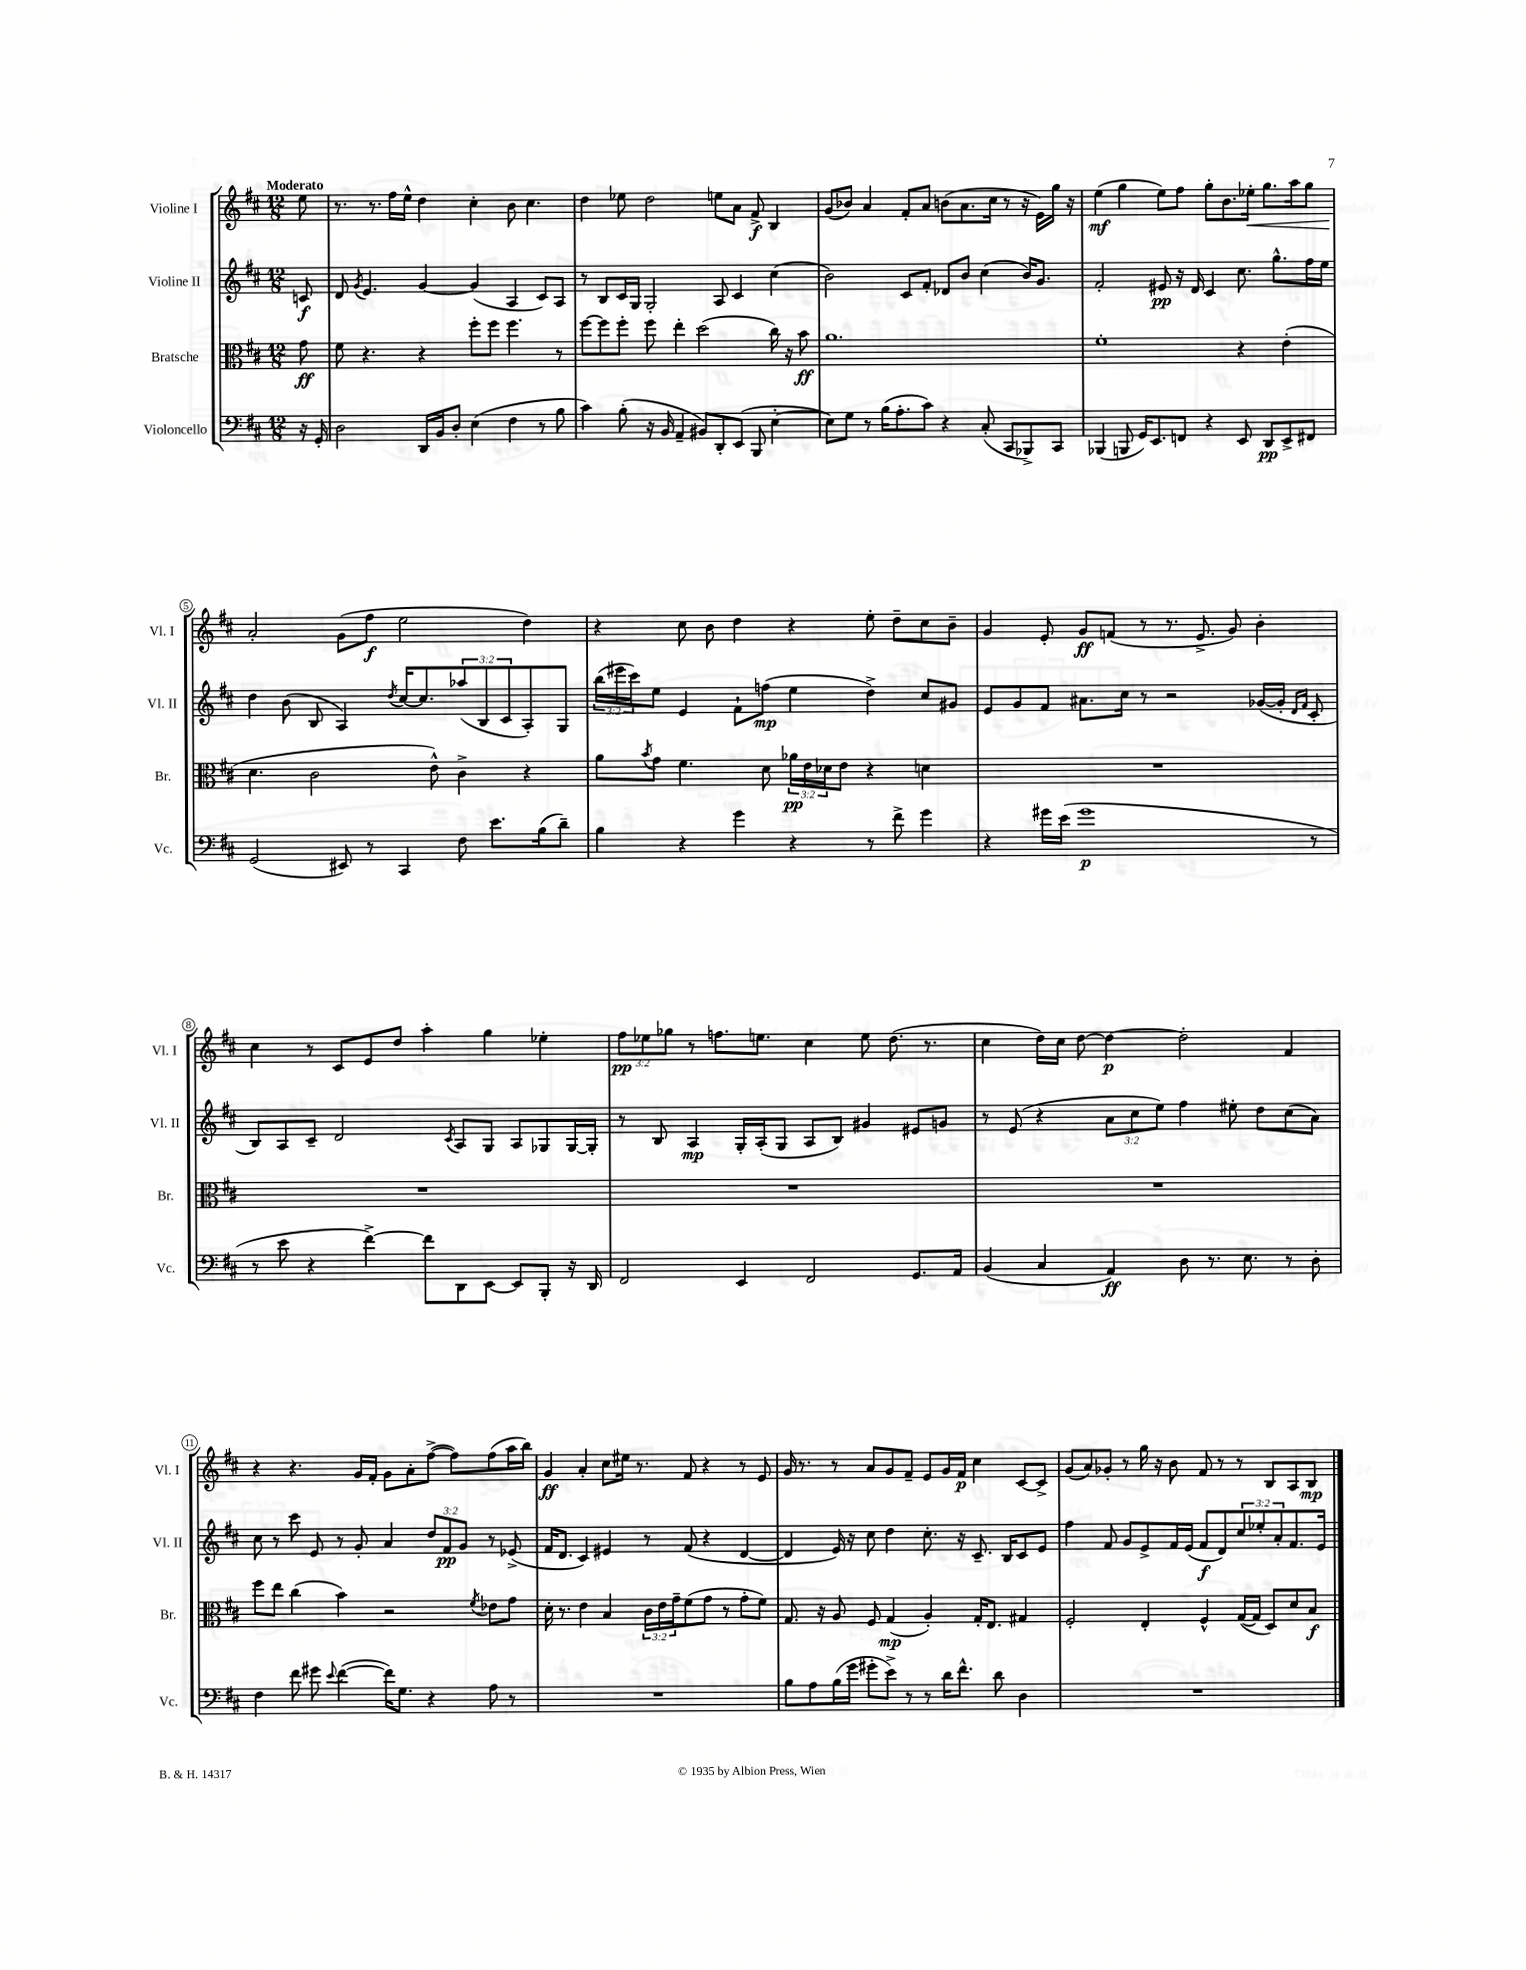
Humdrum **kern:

**kern	**kern	**kern	**kern
*staff4	*staff3	*staff2	*staff1
*clefF4	*clefC3	*clefG2	*clefG2
*k[f#c#]	*k[f#c#]	*k[f#c#]	*k[f#c#]
*M12/8	*M12/8	*M12/8	*M12/8
16r	8g	8c	8ee
16GG'	.	.	.
=	=	=	=
2D	8f#	8d	8.r
.	.	8qg	.
.	4.r	4.e	.
.	.	.	8.r
.	.	.	16ff#
.	.	.	16ee^^
16DD	4r	[4g	4dd
16BB	.	.	.
8D'	.	.	.
(4E	8ff#'	(4g]	4cc#'
.	8ff#	.	.
4F#	4.ff#	4A	8b
.	.	.	4.cc#
8r	.	8c#)	.
8B	8r	8A	.
=	=	=	=
4c#)	[8ff#	8r	4dd
.	8ff#]	8B	.
(8B'	8ff#'	16c#	8ee-
.	.	16G	.
16r	8ff#	2G'	2dd
16BB	.	.	.
4AA~	4ee'	.	.
8BB#)	(2dd	.	.
8DD'	.	8A	8ee
(8EE	.	4c#	8a
8BBB	.	.	8f#^
[4E'	16cc#)	(4cc#	4B
.	16r	.	.
.	8b	.	.
=	=	=	=
8E])	1.a	2b)	(8g
8G	.	.	8b-)
8r	.	.	4a
(16B	.	.	.
8.A'	.	.	.
.	.	8c#	8f#'
8c#)	.	8f#'	8a
4r	.	8d-	(8b
.	.	8b	8.a
(8C#'	.	(4cc#	.
.	.	.	16cc#
8CC#	.	.	8r
8BBB-^)	.	16b)	16r
.	.	8.g	16e)
8CC#	.	.	16gg
.	.	.	16r
=	=	=	=
(4BBB-	1f#'	2f#'	(4ee
8BBB	.	.	4gg
16GG)	.	.	.
8.EE	.	.	.
.	.	8e#	8ee)
8FF	.	16r	8ff#
.	.	16d	.
4r	.	4c#	8gg'
.	.	.	8.b
8EE	4r	8.cc#	.
.	.	.	16ee-'
8DD	.	.	8.gg
.	.	8.gg^^	.
8EE^	(4e'	.	.
.	.	.	16aa
8FF#	.	16ff#	8gg
.	.	16ee	.
=	=	=	=
(2GG	4.d	4dd	2a'
.	.	(8b	.
.	2c#	8B	.
8EE#)	.	4A)	(8g
8r	.	.	8ff#
.	.	8qdd	.
4CC#	.	[16cc#	2ee
.	.	8.cc#]	.
.	8e^^)	.	.
8F#	4c#^	(12aa-	.
.	.	12B	.
8.e	.	.	.
.	.	12c#	.
.	4r	8A')	4dd)
(16B	.	.	.
8d~)	.	8G	.
=	=	=	=
4B	8a	(24bb	4r
.	.	24eee#	.
.	.	24ccc#)	.
.	8qb	.	.
.	8g	8ee	.
4r	4.f#	4e	8cc#
.	.	.	8b
4g	.	8f#`	4dd
.	8d	(8ff	.
4r	24a-	4ee	4r
.	24e	.	.
.	24d-	.	.
.	8e	.	.
8r	4r	4dd^)	8ee'
8f#^	.	.	8dd~
4g	4d	8cc#	8cc#
.	.	8g#	8b~
=	=	=	=
4r	1.r	8e	4g
.	.	8g	.
16g#	.	8f#	8e'
(16e	.	.	.
1g#	.	8.a#	8g
.	.	.	(8f
.	.	16cc#	.
.	.	8r	8r
.	.	2r	8.r
.	.	.	8.e^
.	.	.	8g)
.	.	([16g-	4b'
.	.	16g-']	.
.	.	16qqd	.
.	.	16qqf#	.
8r	.	8c#'	.
=	=	=	=
8r	1.r	8B)	4cc#
8e	.	8A	.
4r	.	8c#~	8r
.	.	2d	8c#
[4f#^)	.	.	8e
.	.	.	8dd
8f#]	.	.	4aa'
.	.	8qc#	.
8DD	.	8A	.
[8EE	.	8G	4gg
8EE]	.	8A	.
8BBB'	.	8G-	4ee-'
16r	.	[16G-	.
16DD	.	16G-']	.
=	=	=	=
2FF#	1.r	8r	12ff#
.	.	.	12ee-
.	.	8B	.
.	.	.	12gg-
.	.	4A	8r
.	.	.	8.ff
4EE	.	16G'	.
.	.	(16A'	8.ee
.	.	8G	.
2FF#	.	8A	4cc#
.	.	8B)	.
.	.	4g#	8ee
.	.	.	(8.dd
8.GG	.	8e#	.
.	.	.	8.r
.	.	8g	.
16AA	.	.	.
=	=	=	=
(4BB	1.r	8r	4cc#
.	.	(8e	.
4C#	.	4r	16dd)
.	.	.	16cc#
.	.	.	[8dd
4AA)	.	12a	4dd_
.	.	12cc#	.
.	.	12ee)	.
8D	.	4ff#	2dd']
8.r	.	.	.
.	.	8ee#'	.
8.E	.	.	.
.	.	8dd	.
8r	.	(8cc#	4f#
8D'	.	8a)	.
=	=	=	=
4F#	8ff#	8cc#	4r
.	8ee	8r	.
8f#	(4cc#	8ccc#	4.r
8g#	.	8e	.
8qqe	.	.	.
([4f#	4b)	8r	.
.	.	8g'	16g
.	.	.	16f#'
16f#])	2r	4a	8g
8.G	.	.	.
.	.	.	8a'
4r	.	12dd	([8ff#^
.	.	12f#	.
.	.	.	8ff#])
.	.	12g	.
.	8qf#	.	.
8A	8e-	8r	(8ff#
8r	8g	(8e-^	16aa
.	.	.	16bb)
=	=	=	=
1.r	16d'	16f#	4g
.	8.r	8.d	.
.	4e	4c#)	4a'
.	4B	4e#	8cc#
.	.	.	16ee#
.	.	.	8.r
.	24c#	8r	.
.	24e	.	.
.	24g~	.	.
.	(8f#	(8f#	8f#
.	8g	4r	4r
.	8r	.	.
.	8g'	[4d	8r
.	8f#)	.	8e
=	=	=	=
8B	8.G	4d]	16g
.	.	.	8.r
8A	.	.	.
.	16r	.	.
(16B	8A	16e)	8r
16g	.	16r	.
8g#'	8F#	8cc#	8a
8e^)	(4G	4dd	8g
8r	.	.	8f#~
8r	4A')	8.cc#'	8e
16d	.	.	16g
8.f#^^	.	16r	16f#
.	16G'	8.c#~	4cc#
.	8.E	.	.
8d	.	.	.
.	.	16B	.
4D	4G#	8c#	[8c#
.	.	8e	8c#^]
=	=	=	=
1.r	2F#'	4ff#	(8g
.	.	.	8a)
.	.	8f#	8g-'
.	.	8g	8r
.	4E'	8e^	16gg
.	.	.	16r
.	.	16f#	8b
.	.	(16e	.
.	4F#^^	8f#	8f#
.	.	8d)	8r
.	([16G	12cc#	8r
.	16G]	.	.
.	.	12ee-'	.
.	8D)	.	8B
.	.	12a'	.
.	8d	8.f#	8A
.	8B	.	8B
.	.	16e	.
==	==	==	==
*-	*-	*-	*-
